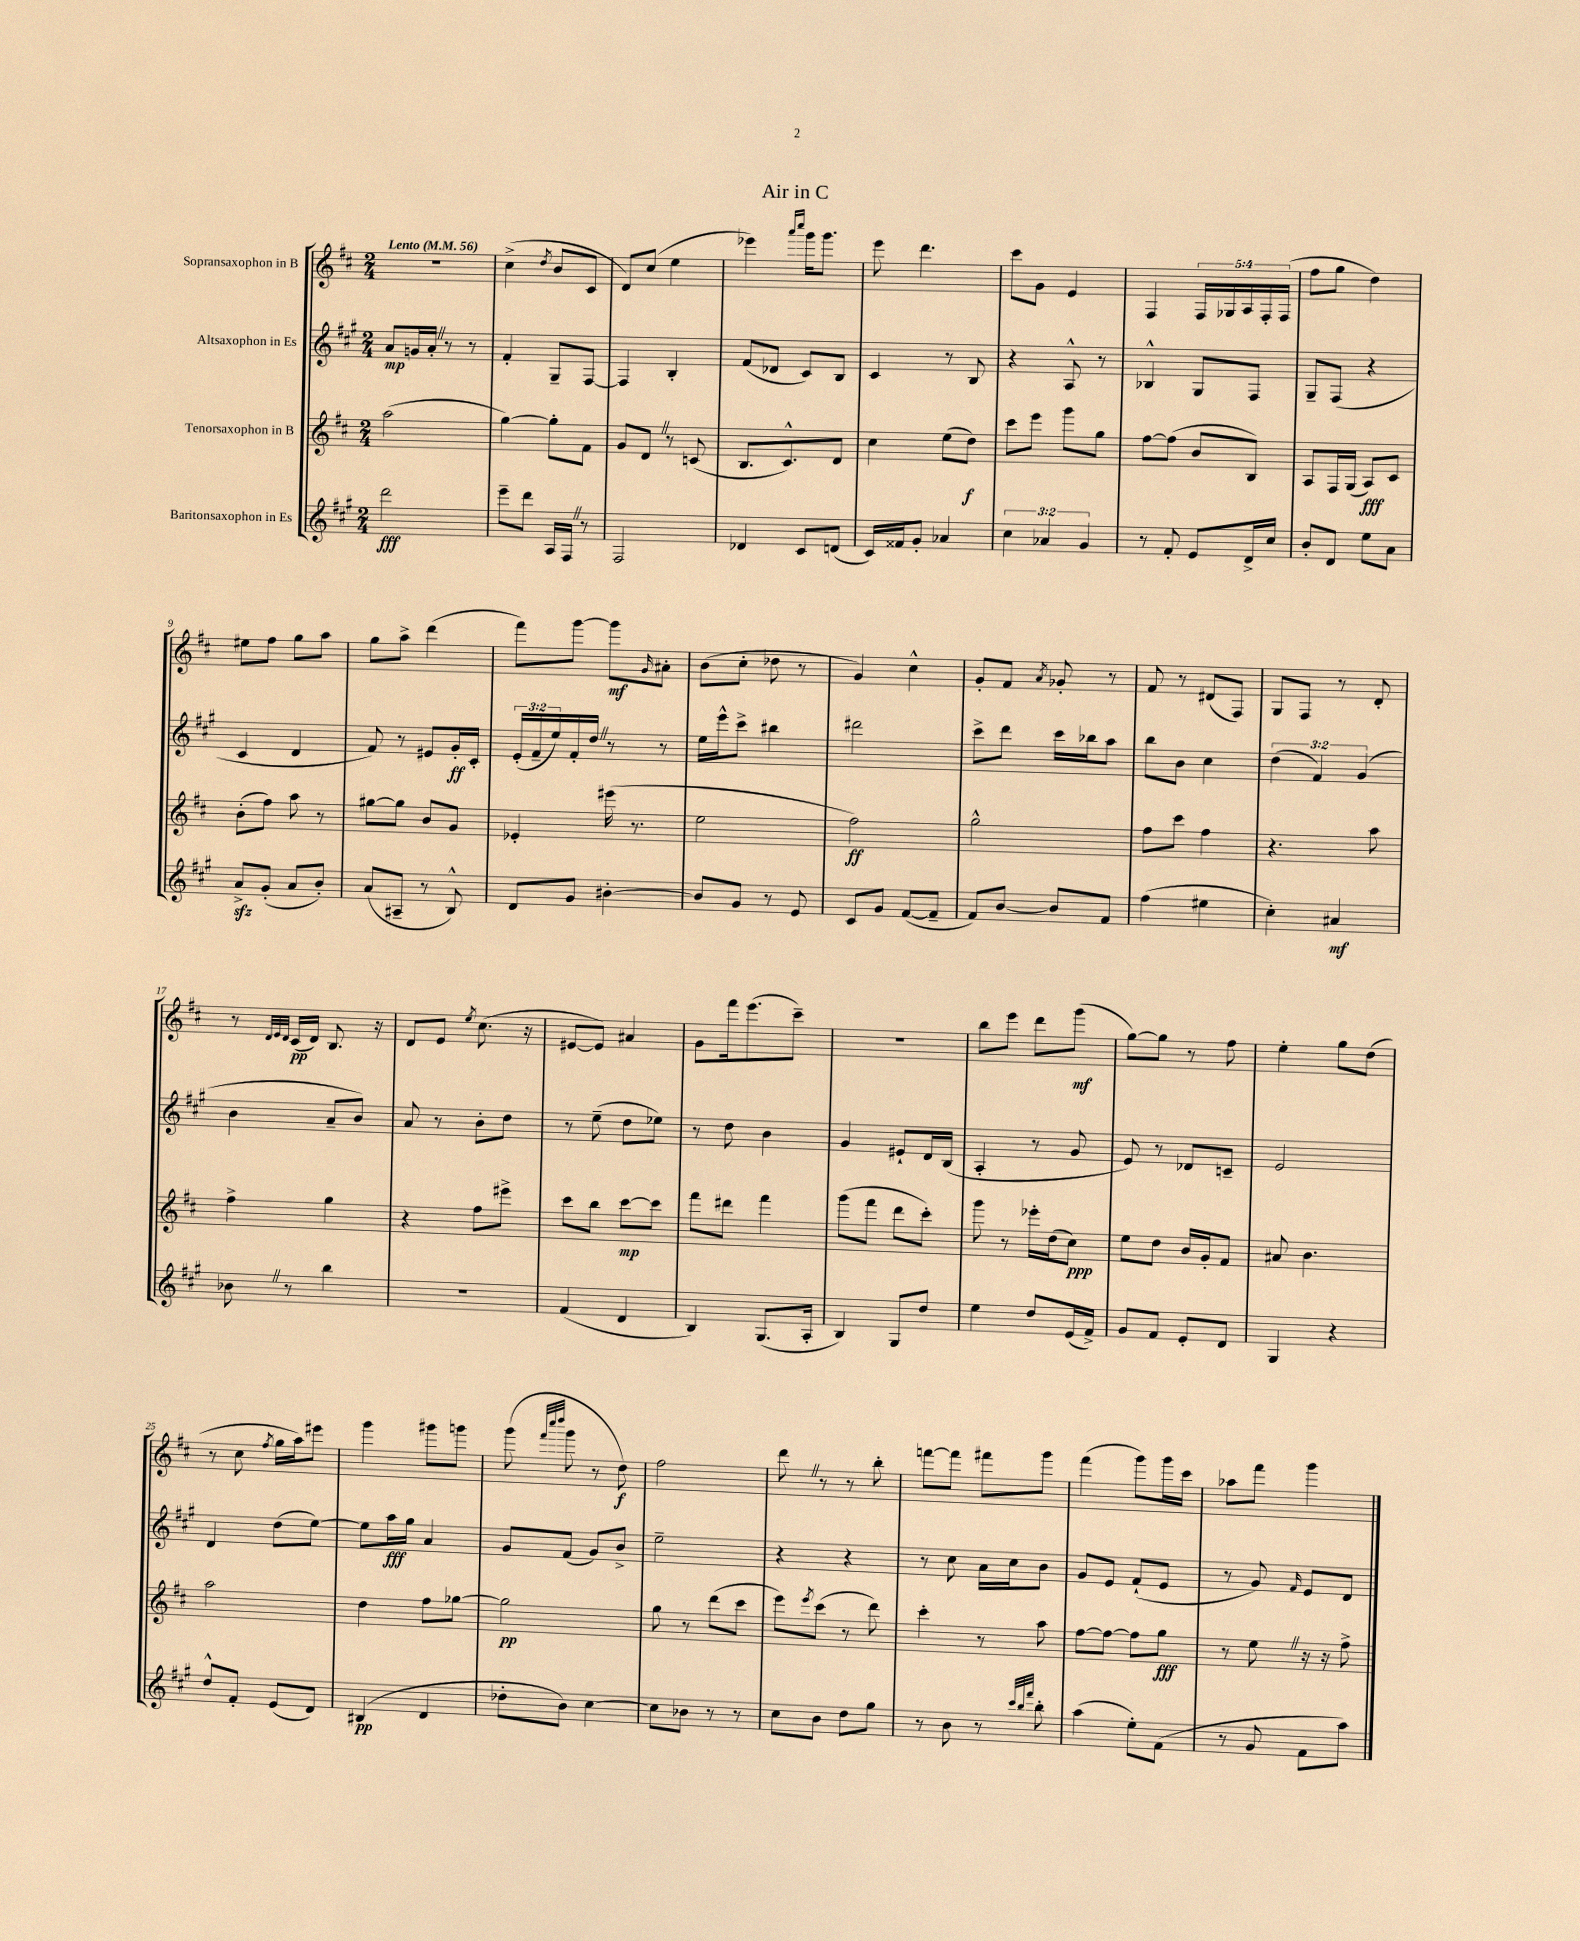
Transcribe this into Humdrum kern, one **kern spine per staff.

**kern	**kern	**kern	**kern
*staff4	*staff3	*staff2	*staff1
*clefG2	*clefG2	*clefG2	*clefG2
*k[f#c#g#]	*k[f#c#]	*k[f#c#g#]	*k[f#c#]
*M2/4	*M2/4	*M2/4	*M2/4
*MM56	*MM56	*MM56	*MM56
2ddd\	(2aa\	8a/L	2r
.	.	16g/L	.
.	.	16a'/JJ	.
.	.	8r	.
.	.	8r	.
=	=	=	=
8eee~\L	[4gg\)	4f#'/	(4cc#^\
8ddd\J	.	.	.
.	.	.	8qdd/
16A/LL	8gg'\]L	8G#~/L	8b/L
16F#/JJ	.	.	.
8r	8f#\J	[8F#/J	8c#/J
=	=	=	=
2F#/	8g/L	4F#/]	8d/L)
.	8d/J	.	(8cc#/J
.	8r	4B'/	4ee\
.	(8c/	.	.
=	=	=	=
4d-/	8.B/L	(8f#/L	4eee-\)
.	.	8d-/J	.
.	8.c#^^/)	.	.
.	.	.	16qqaaa/LL
.	.	.	16qqcccc#/JJ
8c#/L	.	8c#/L)	16ggg\LK
.	.	.	8.ggg\J
(8d/J	8d/J	8B/J	.
=	=	=	=
16c#/LL)	4cc#\	4c#/	8eee\
16f##/J	.	.	.
8g#'/J	.	.	4.ddd\
4a-/	(8ee\L	8r	.
.	8dd\J)	8B/	.
=	=	=	=
6cc#\	8ccc#\L	4r	8ccc#\L
.	8eee\J	.	8g\J
6a-/	.	.	.
.	8ggg\L	8A^^/	4e/
6g#/	.	.	.
.	8gg\J	8r	.
=	=	=	=
8r	[8ff#\L	4B-^^/	4F#/
8f#'/	(8ff#\]J	.	.
8e/L	8b/L	8G#/L	20F#/LL
.	.	.	20G-/
.	.	.	20A/
16d^/L	8B/J)	8F#/J	.
.	.	.	20F#'/
16cc#/JJ	.	.	.
.	.	.	(20F#/JJ
=	=	=	=
8b'/L	8A/L	8G#~/L	8ff#\L
8d/J	16F#/L	(8F#/J	8gg\J
.	(16G/JJ	.	.
8ee\L	8A/L)	4r	4dd\)
8a\J	8c#/J	.	.
=	=	=	=
8a^/L	(8b'\L	4c#/	8ee#\L
(8g#'/J	8ff#\J)	.	8ff#\J
8a/L	8aa\	4d/	8gg\L
8b'/J)	8r	.	8aa\J
=	=	=	=
(8a/L	[8gg#\L	8f#/)	8gg\L
8A#~/J	8gg#\]J	8r	8aa^\J
8r	8b/L	8e#/L	(4ddd\
8B^^/)	8g/J	16g#'/L	.
.	.	16c#'/JJ	.
=	=	=	=
8d/L	4e-'/	(24e'/LL	8fff#\L)
.	.	24f#~/	.
.	.	24ee/)	.
8g#/J	.	16f#'/	[8ggg\J
.	.	16dd/JJ	.
[4b#'\	(16eee#\	8r	8ggg\]L
.	8.r	.	.
.	.	.	16qqg/
.	.	8r	8a#'\J
=	=	=	=
8b#/]L	2ee\	16ee\LL	(8b\L
.	.	16eee^^\J	.
8g#/J	.	8ccc#^\J	8cc#'\J
8r	.	4bb#\	8dd-\
8e/	.	.	8r
=	=	=	=
8c#/L	2ff#\)	2ddd#\	4g/)
8g#/J	.	.	.
([8f#/L	.	.	4cc#^^\
8f#~/]J	.	.	.
=	=	=	=
8f#/L)	2gg^^\	8ccc#^\L	8g'/L
[8b/J	.	8ddd\J	8f#/J
.	.	.	8qa/
8b/]L	.	16ccc#\LL	8g-'/
.	.	16bb-\J	.
8f#/J	.	8aa\J	8r
=	=	=	=
(4ff#\	8ff#\L	8bb\L	8f#/
.	8ccc#\J	8b\J	8r
4ee#\	4ff#\	4cc#\	(8d#/L
.	.	.	8F#/J)
=	=	=	=
4cc#'\)	4.r	(6dd\	8G/L
.	.	.	8F#/J
.	.	6f#/)	.
4a#/	.	.	8r
.	.	(6g#/	.
.	8aa\	.	8d'/
=	=	=	=
8b-\	4ff#^\	4b\	8r
.	.	.	32qqd/LLL
.	.	.	32qqe/
.	.	.	32qqd/JJJ
8r	.	.	(16c#/LL
.	.	.	16d/JJ)
4bb\	4gg\	8a~/L	8.B/
.	.	8b/J)	.
.	.	.	16r
=	=	=	=
2r	4r	8a/	8d/L
.	.	8r	8e/J
.	.	.	8qee/
.	8ff#\L	8b'\L	(8.cc#\
.	8eee#^\J	8dd\J	.
.	.	.	16r
=	=	=	=
(4f#/	8ccc#\L	8r	[8e#/L
.	8bb\J	(8ee~\	8e#/]J)
4d/	[8ccc#\L	8dd\L	4a#/
.	8ccc#\]J	8ee-\J)	.
=	=	=	=
4B/)	8fff#\L	8r	8g\L
.	8ddd#\J	8dd\	16fff#\k
.	.	.	(8.eee\
(8.G#/L	4fff#\	4b\	.
.	.	.	8ccc#~\J)
16A'/Jk	.	.	.
=	=	=	=
4B/)	(8ggg\L	4g#/	2r
.	8fff#\J	.	.
8G#/L	8ddd\L	8e#`/L	.
8dd/J	8ccc#'\J)	16d/L	.
.	.	(16B/JJ	.
=	=	=	=
4ee\	8ggg\	4A'/	8bb\L
.	8r	.	8eee\J
8dd/L	16eee-'\LL	8r	8ddd\L
.	(16dd\J	.	.
(16e/L	8cc#\J)	8g#/	(8ggg\J
16f#^/JJ)	.	.	.
=	=	=	=
8g#/L	8ee\L	8e/)	[8gg\L)
8f#/J	8dd\J	8r	8gg\]J
8e'/L	16b/LL	8d-/L	8r
.	16g'/J	.	.
8d/J	8f#/J	8c~/J	8ff#\
=	=	=	=
4G#/	8a#/	2e/	4ee'\
.	4.b\	.	.
4r	.	.	8gg\L
.	.	.	(8dd\J
=	=	=	=
8dd^^/L	2aa\	4d/	8r
8f#'/J	.	.	8cc#\
.	.	.	8qff#/
(8e/L	.	(8dd\L	16gg\LL
.	.	.	16aa\J)
8d/J)	.	[8ee\J)	8eee#\J
=	=	=	=
(4B#/	4dd\	8ee\]L	4ggg\
.	.	16aa\L	.
.	.	16gg#\JJ	.
4d/	8ff#\L	4a/	8ggg#\L
.	[8gg-\J	.	8ggg\J
=	=	=	=
8dd-'\L	2gg-\]	8g#/L	(8ggg\
.	.	.	32qqfff#/LLL
.	.	.	32qqcccc#/
.	.	.	32qqdddd/JJJ
8b\J)	.	(8f#/J	8ggg\
[4cc#\	.	8g#/L)	8r
.	.	8b^/J	8dd\)
=	=	=	=
8cc#\]L	8gg\	2ee~\	2ff#\
8b-\J	8r	.	.
8r	(8ddd\L	.	.
8r	8ccc#\J	.	.
=	=	=	=
8cc#\L	8eee\L)	4r	8ddd\
.	8qeee/	.	.
8b\J	(8ccc#\J	.	8r
8dd\L	8r	4r	8r
8gg#\J	8ddd\)	.	8bb'\
=	=	=	=
8r	4ccc#'\	8r	[8fff\L
8b\	.	8cc#\	8fff\]J
8r	8r	16a\LL	8fff#\L
.	.	16cc#\J	.
32qqccc#/LLL	.	.	.
32qqbb/	.	.	.
32qqfff#/JJJ	.	.	.
8bb'\	8aa\	8b\J	8ggg\J
=	=	=	=
(4aa\	[8ff#\L	8g#/L	(4fff#\
.	8ff#\_J	8e/J	.
8ee'\L)	8ff#\]L	(8f#`/L	8ggg\L)
(8f#\J	8gg\J	8e/J	16ggg\L
.	.	.	16ccc#\JJ
=	=	=	=
8r	8r	8r	8aa-\L
8g#/	8ee\	8g#/)	8fff#\J
.	.	16qqf#/	.
8f#\L	16r	8e/L	4ggg\
.	16r	.	.
8aa\J)	8ff#^\	8d/J	.
==	==	==	==
*-	*-	*-	*-
